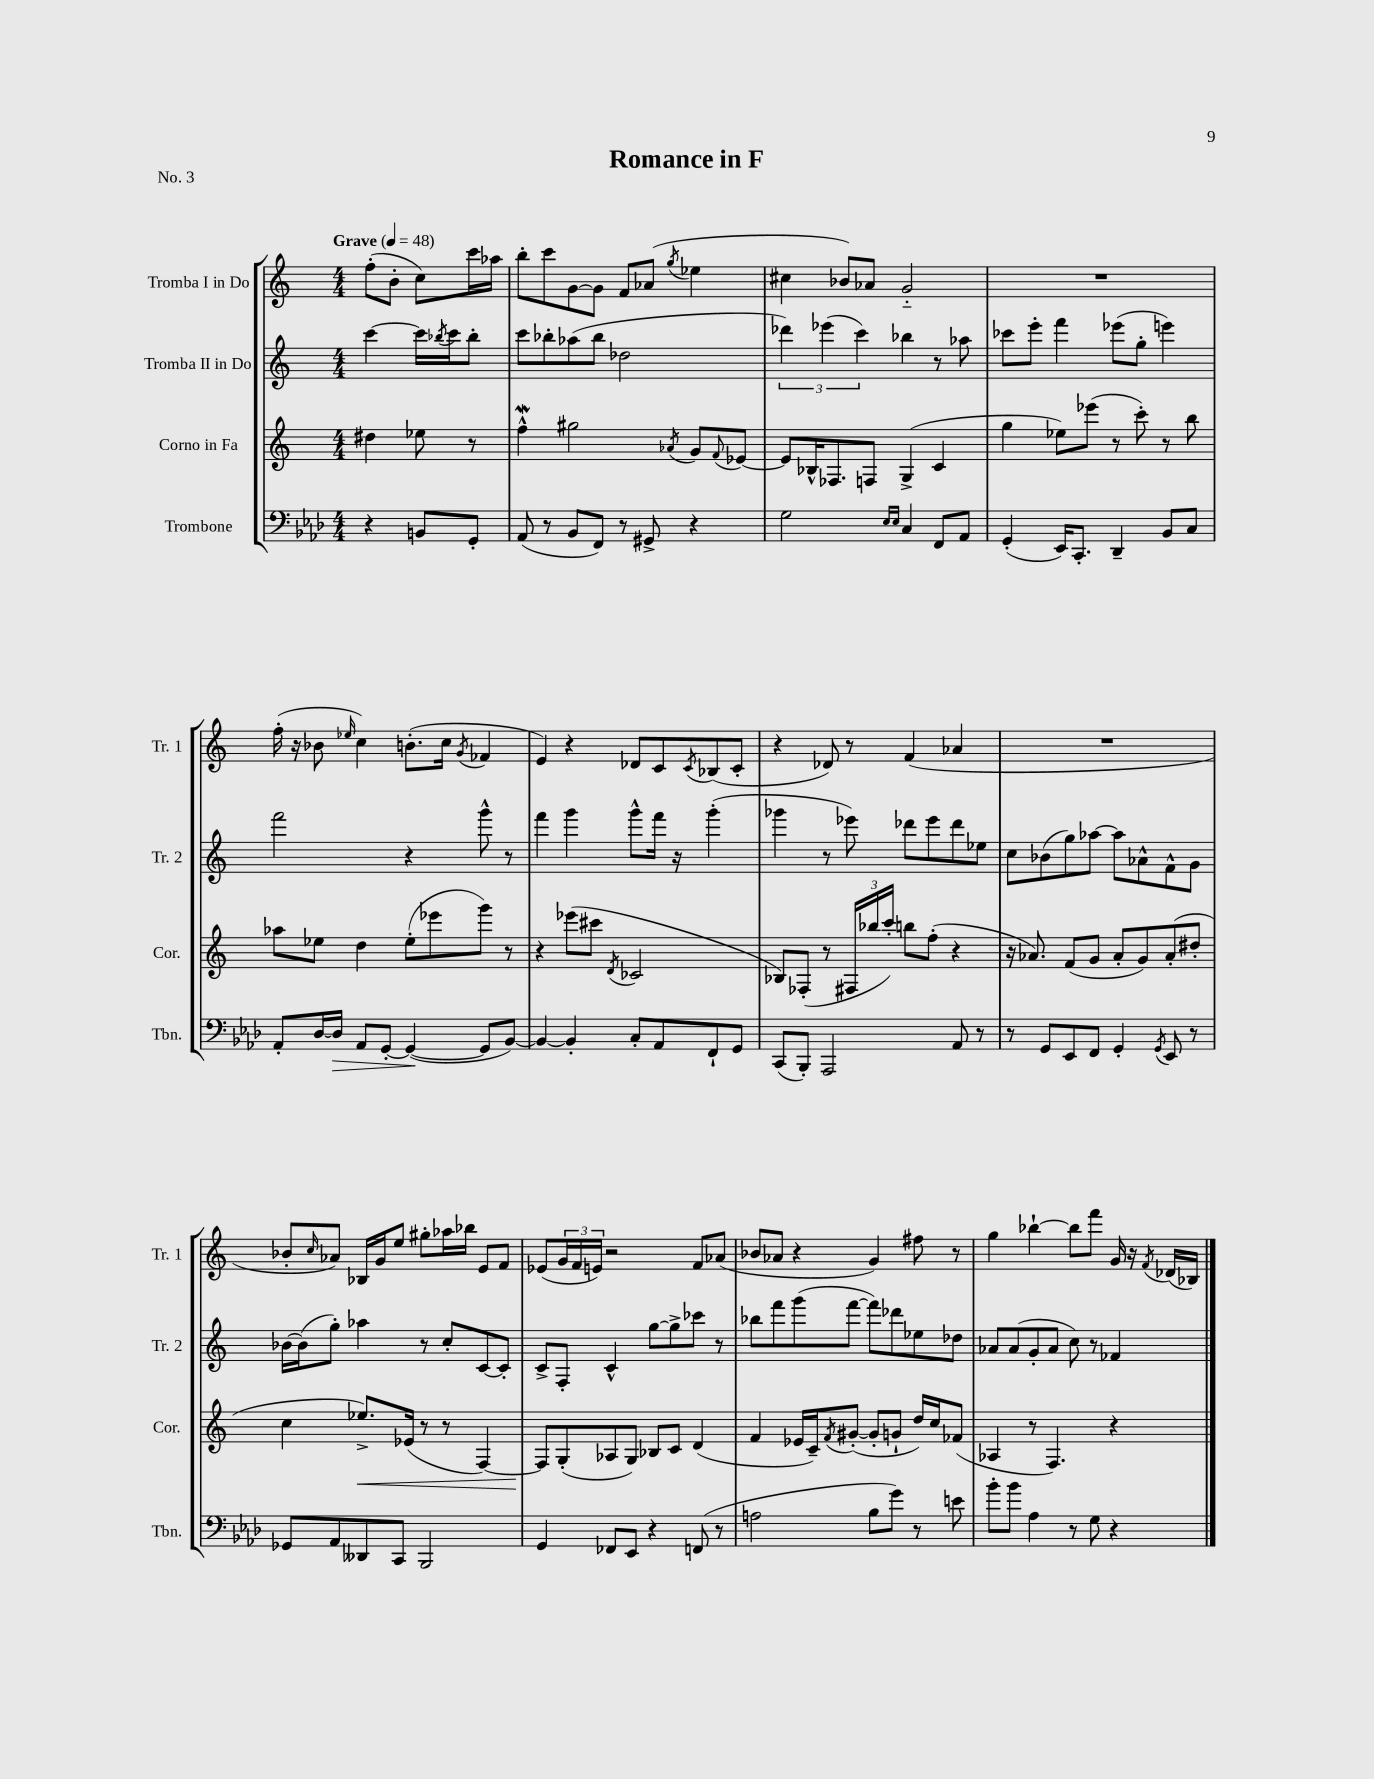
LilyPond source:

\header { title = "Romance in F" piece = "No. 3" }
<<
\new StaffGroup <<
\new Staff = "s0" \with { instrumentName = "Tromba I in Do" shortInstrumentName = "Tr. 1" } {
    \clef treble \key c \major \numericTimeSignature \time 4/4 \partial 2 \tempo "Grave" 4 = 48
    f''8-.( b'8-. c''8) c'''16 aes''16 |
    b''8-. c'''8 g'8~ g'8 f'8 aes'8( \acciaccatura { g''8 } ees''4 |
    cis''4 bes'8) aes'8 g'2-_ |
    R1 |
    f''16-.( r16 bes'8 \grace { ees''16 } c''4) b'8.-.( c''16 \acciaccatura { g'8 } fes'4 |
    e'4) r4 des'8 c'8 \acciaccatura { c'8 } bes8( c'8-. |
    r4 des'8) r8 f'4( aes'4 |
    R1 |
    bes'8-. \grace { c''16 } aes'8) bes16 g'16 e''8 gis''8-. aes''16 bes''16 e'8 f'8 |
    ees'8( \tuplet 3/2 { g'16 f'16 e'16) } r2 f'8 aes'8( |
    bes'8 aes'8 r4 g'4) fis''8 r8 |
    g''4 bes''4~-! bes''8 f'''8 g'16 r16 \acciaccatura { f'8 } des'16( bes16) \bar "|." |
}
\new Staff = "s1" \with { instrumentName = "Tromba II in Do" shortInstrumentName = "Tr. 2" } {
    \clef treble \key c \major \numericTimeSignature \time 4/4 \partial 2
    c'''4~ c'''16 \acciaccatura { bes''8 } c'''16 bes''8-. |
    c'''8 bes''8-. aes''8( bes''8 des''2 |
    \tuplet 3/2 { des'''4) ees'''4( c'''4) } bes''4 r8 aes''8 |
    ces'''8 e'''8-. f'''4 ees'''8( g''8-. e'''4) |
    f'''2 r4 g'''8-^ r8 |
    f'''4 g'''4 g'''8-^ f'''16 r16 g'''4-.( |
    ges'''4 r8 ees'''8) des'''8 ees'''8 des'''8 ees''8 |
    c''8 bes'8( g''8) aes''8~ aes''8 aes'8-^ f'8-^ g'8 |
    bes'16~ bes'16( g''8-.) aes''4 r8 c''8-. c'8~ c'8-. |
    c'8-> f8-. c'4-^ g''8~ g''8-> ces'''8 r8 |
    bes''8 f'''8 g'''8( f'''8~ f'''8) des'''8 ees''8 des''8 |
    aes'8 aes'8( g'8-. aes'8 c''8) r8 fes'4 \bar "|." |
}
\new Staff = "s2" \with { instrumentName = "Corno in Fa" shortInstrumentName = "Cor." } {
    \clef treble \key c \major \numericTimeSignature \time 4/4 \partial 2
    dis''4 ees''8 r8 |
    f''4-^\mordent gis''2 \acciaccatura { aes'8 } g'8 \appoggiatura { f'8 } ees'8~ |
    ees'8 bes16-^ fes8. f8 g4->( c'4 |
    g''4 ees''8) ees'''8( r8 c'''8-.) r8 b''8 |
    aes''8 ees''8 d''4 ees''8-.( ees'''8 g'''8) r8 |
    r4 ees'''8( cis'''8 \acciaccatura { d'8 } ces'2 |
    bes8) fes8-.( r8 \tuplet 3/2 { fis16 bes''16 c'''16-.) } b''8 f''8-.( r4 |
    r16 aes'8.) f'8( g'8 aes'8-. g'8) aes'8-.( dis''8-. |
    c''4 ees''8.->\<) ees'16( r8 r8 f4~) |
    f8\! g8-.( aes8 g8) bes8 c'8 d'4( |
    f'4 ees'16 c'16--) \acciaccatura { f'8 } gis'8~-.( gis'8-. g'8-! d''16) c''16 fes'8( |
    aes4 r8 f4.) r4 \bar "|." |
}
\new Staff = "s3" \with { instrumentName = "Trombone" shortInstrumentName = "Tbn." } {
    \clef bass \key aes \major \numericTimeSignature \time 4/4 \partial 2
    r4 b,8 g,8-. |
    aes,8( r8 bes,8 f,8) r8 gis,8-> r4 |
    g2 \grace { ees16 ees16 } c4 f,8 aes,8 |
    g,4-.( ees,16) c,8.-. des,4-- bes,8 c8 |
    aes,8-. des16~ des16\> aes,8 g,8~-. g,4~\!( g,8 bes,8~) |
    bes,4~ bes,4-. c8-. aes,8 f,8-! g,8 |
    c,8( bes,,8-.) aes,,2 aes,8 r8 |
    r8 g,8 ees,8 f,8 g,4-. \acciaccatura { g,8 } ees,8 r8 |
    ges,8 aes,8 deses,8 c,8 bes,,2 |
    g,4 fes,8 ees,8 r4 f,8( r8 |
    a2 bes8 g'8) r8 e'8 |
    bes'8-. bes'8 aes4 r8 g8 r4 \bar "|." |
}
>>
>>
\layout { \context { \Score \remove "Bar_number_engraver" } }
